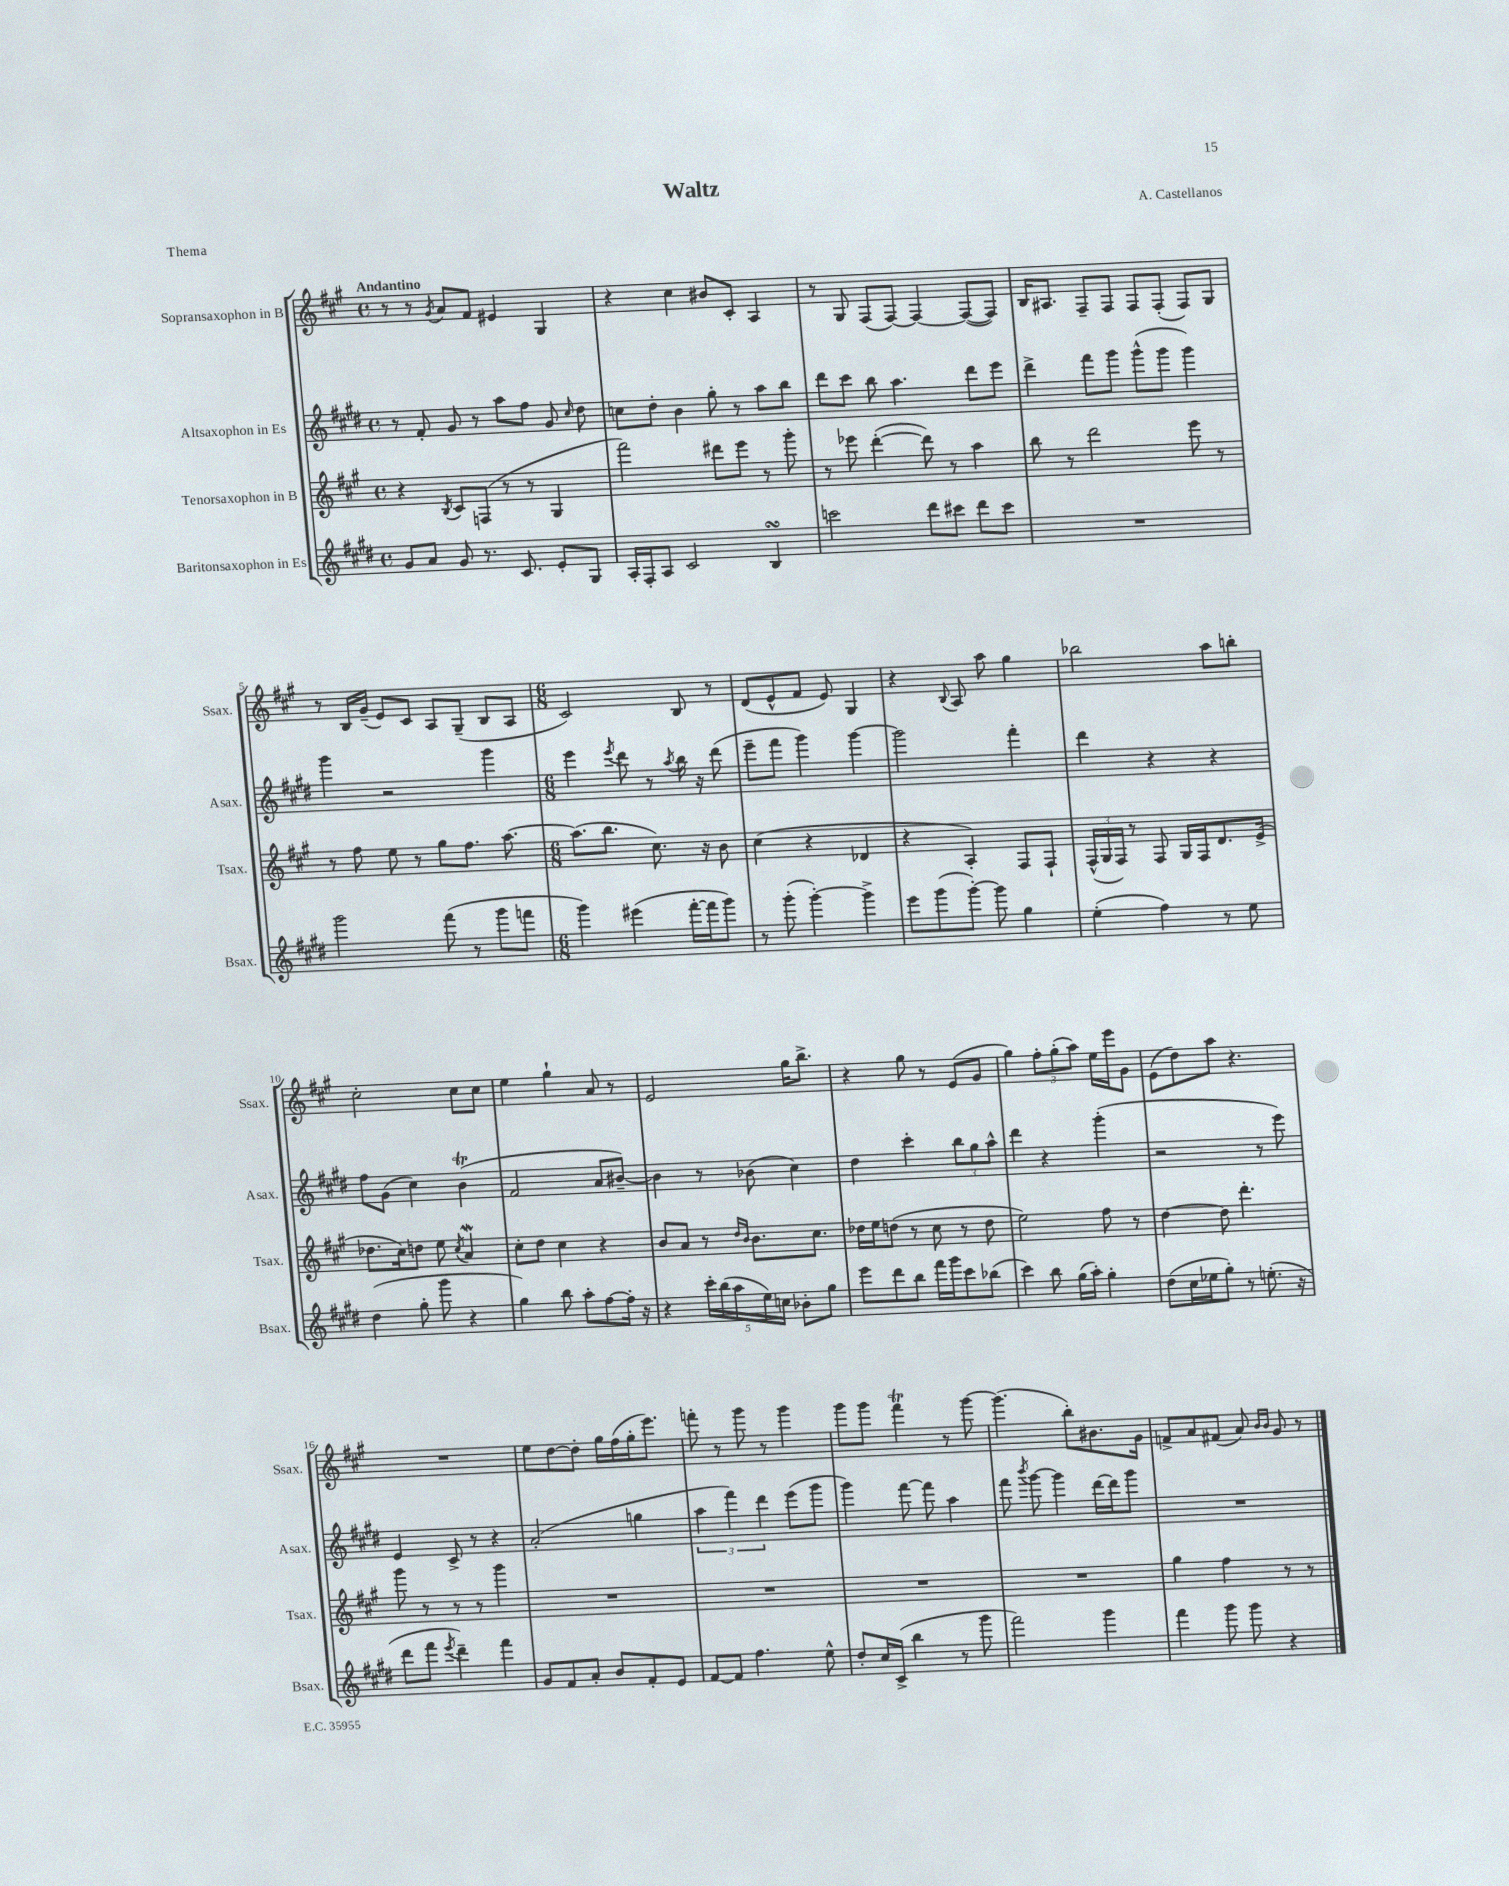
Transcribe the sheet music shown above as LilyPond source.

\header { title = "Waltz" composer = "A. Castellanos" piece = "Thema" }
<<
\new StaffGroup <<
\new Staff = "s0" \with { instrumentName = "Sopransaxophon in B" shortInstrumentName = "Ssax." } {
    \clef treble \key a \major \defaultTimeSignature \time 4/4 \tempo "Andantino"
    \autoBeamOff r8 r8 \acciaccatura { gis'8 } a'8[ fis'8] eis'4 gis4 |
    r4 cis''4 bis'8[ cis'8]-. a4 |
    r8 gis8 fis8[( fis8]~) fis4~ fis8[~( fis8]) |
    b16[ ais8.] fis8[-- fis8] fis8[ fis8]-.( fis8[) gis8] |
    r8 b16[ gis'16]--( e'8[) cis'8] a8[ gis8]--( b8[ a8] |
    \numericTimeSignature \time 6/8 cis'2) b8 r8 |
    d'8[( e'8-^ fis'8] e'8) gis4 |
    r4 \appoggiatura { b8 } a8 a''8 gis''4 |
    bes''2 a''8[ b''8]-. |
    cis''2-. cis''8[ cis''8] |
    e''4 gis''4-! a'8 r8 |
    e'2 gis''16[ b''8.]-> |
    r4 gis''8 r8 e'8[( gis'8] |
    gis''4) \tuplet 3/2 { fis''8[-. gis''8-.( a''8]) } e''16[ e'''16 gis'8] |
    e'8[( d''8) a''8] r4. |
    R2. |
    e''8[ d''8~ d''8]-. gis''16[ fis''16( gis''16-. e'''8.]) |
    f'''8-. r8 gis'''8 r8 gis'''4 |
    gis'''8[ gis'''8] fis'''4\trill r8 gis'''8~ |
    gis'''4.( b''8[-.) bis'8. gis'16] |
    f'8[-> a'8 fis'8]( a'8) \grace { b'16[ b'16] } gis'8 r8 \bar "|." |
}
\new Staff = "s1" \with { instrumentName = "Altsaxophon in Es" shortInstrumentName = "Asax." } {
    \clef treble \key e \major \defaultTimeSignature \time 4/4
    \autoBeamOff r8 fis'8-. gis'8 r8 a''8[ fis''8] gis'8 \grace { cis''16 } dis''8 |
    c''8[ dis''8]-. b'4 gis''8-. r8 a''8[ b''8] |
    dis'''8[ cis'''8] b''8 a''4. dis'''8[ e'''8] |
    dis'''4-> fis'''8[ gis'''8] gis'''8[-^( gis'''8] gis'''4) |
    gis'''4 r2 gis'''4 |
    \numericTimeSignature \time 6/8 e'''4 \acciaccatura { e'''8 } dis'''8 r8 \acciaccatura { a''8 } b''16 r16 dis'''8( |
    e'''8[-- fis'''8] gis'''4) gis'''4~ |
    gis'''2 fis'''4-. |
    dis'''4 r4 r4 |
    fis''8[ gis'8]( cis''4) b'4\trill( |
    fis'2 a'8[ bis'8]~--) |
    bis'4 r8 bes'8( cis''4) |
    dis''4 cis'''4-. \tuplet 3/2 { b''8[ gis''8 a''8]-^ } |
    dis'''4 r4 gis'''4-.( |
    r2 r8 e'''8) |
    e'4 cis'8-> r8 r4 |
    a'2-.( g''4 |
    \tuplet 3/2 { a''4 fis'''4) dis'''4 } e'''8[( gis'''8] |
    gis'''4) fis'''8~ fis'''8 a''4 |
    fis'''8 \acciaccatura { b'''8 } gis'''8~ gis'''4 dis'''16[~ dis'''16 gis'''8] |
    R2. \bar "|." |
}
\new Staff = "s2" \with { instrumentName = "Tenorsaxophon in B" shortInstrumentName = "Tsax." } {
    \clef treble \key a \major \defaultTimeSignature \time 4/4
    \autoBeamOff r4 \acciaccatura { b8 } cis'8[ f8]( r8 r8 gis4 |
    fis'''2) dis'''8[ e'''8] r8 gis'''8-. |
    r8 ees'''8 d'''4~-.( d'''8) r8 a''4 |
    b''8 r8 d'''2 e'''8 r8 |
    r8 fis''8 e''8 r8 gis''8[ fis''8.] a''8.~ |
    \numericTimeSignature \time 6/8 a''8.[( b''8.] cis''8.) r16 b'8 |
    cis''4( r4 des'4 |
    r4 a4-.) fis8[ fis8]-! |
    \tuplet 3/2 { fis16[-^( gis16 fis16]) } r8 fis8 gis16[ fis16 d'8. e'16]->( |
    des''8.[ cis''16) d''8] e''8 \acciaccatura { cis''8 } a'4\mordent |
    cis''8[-. d''8] cis''4 r4 |
    b'8[ a'8] r8 \grace { d''16[ b'16] } b'8.[ cis''8.] |
    des''16[ e''16 d''8]( r8 cis''8 r8 d''8 |
    e''2) fis''8 r8 |
    d''4~ d''8 d'''4.-. |
    gis'''8 r8 r8 r8 gis'''4 |
    R2. |
    R2. |
    R2. |
    R2. |
    gis''4 fis''4 r8 r8 \bar "|." |
}
\new Staff = "s3" \with { instrumentName = "Baritonsaxophon in Es" shortInstrumentName = "Bsax." } {
    \clef treble \key e \major \defaultTimeSignature \time 4/4
    \autoBeamOff gis'8[ a'8] gis'8 r8. cis'8. e'8[-. gis8] |
    a16[-. fis16-. a8] cis'2 b4\turn |
    c'''2 dis'''8[ cis'''8] dis'''8[ cis'''8] |
    R1 |
    gis'''2 fis'''8( r8 gis'''8[ f'''8] |
    \numericTimeSignature \time 6/8 gis'''4) eis'''4( fis'''16[~-. fis'''16 gis'''8]) |
    r8 gis'''8-.( gis'''4~-.) gis'''4-> |
    e'''8[ gis'''8( gis'''8]~-.) gis'''8 gis''4 |
    e''4-.( fis''4) r8 e''8 |
    dis''4( gis''8-. gis'''8 r4 |
    gis''4) b''8 a''8[-. fis''8~ fis''16]-. r16 |
    r4 \tuplet 5/4 { cis'''16[-. b''16( a''16 e''16) c''16] } bes'8[-. gis''8] |
    e'''8[ dis'''8 b''8] fis'''16[ gis'''16 cis'''8 bes''8]( |
    cis'''4) b''8 gis''16[( a''16]-.) gis''4-. |
    dis''8[( cis''16 ees''16 gis''8]-.) r8 e''8.-.( r16 |
    dis'''8[ fis'''8] \acciaccatura { e'''8 } dis'''4--) fis'''4 |
    gis'8[ fis'8 a'8]-. b'8[ fis'8-. e'8] |
    fis'8[~ fis'8] fis''4. e''8-^ |
    dis''8[-. cis''16 cis'16]->( b''4 r8 gis'''8 |
    fis'''2) gis'''4 |
    fis'''4 gis'''8 gis'''8 r4 \bar "|." |
}
>>
>>
